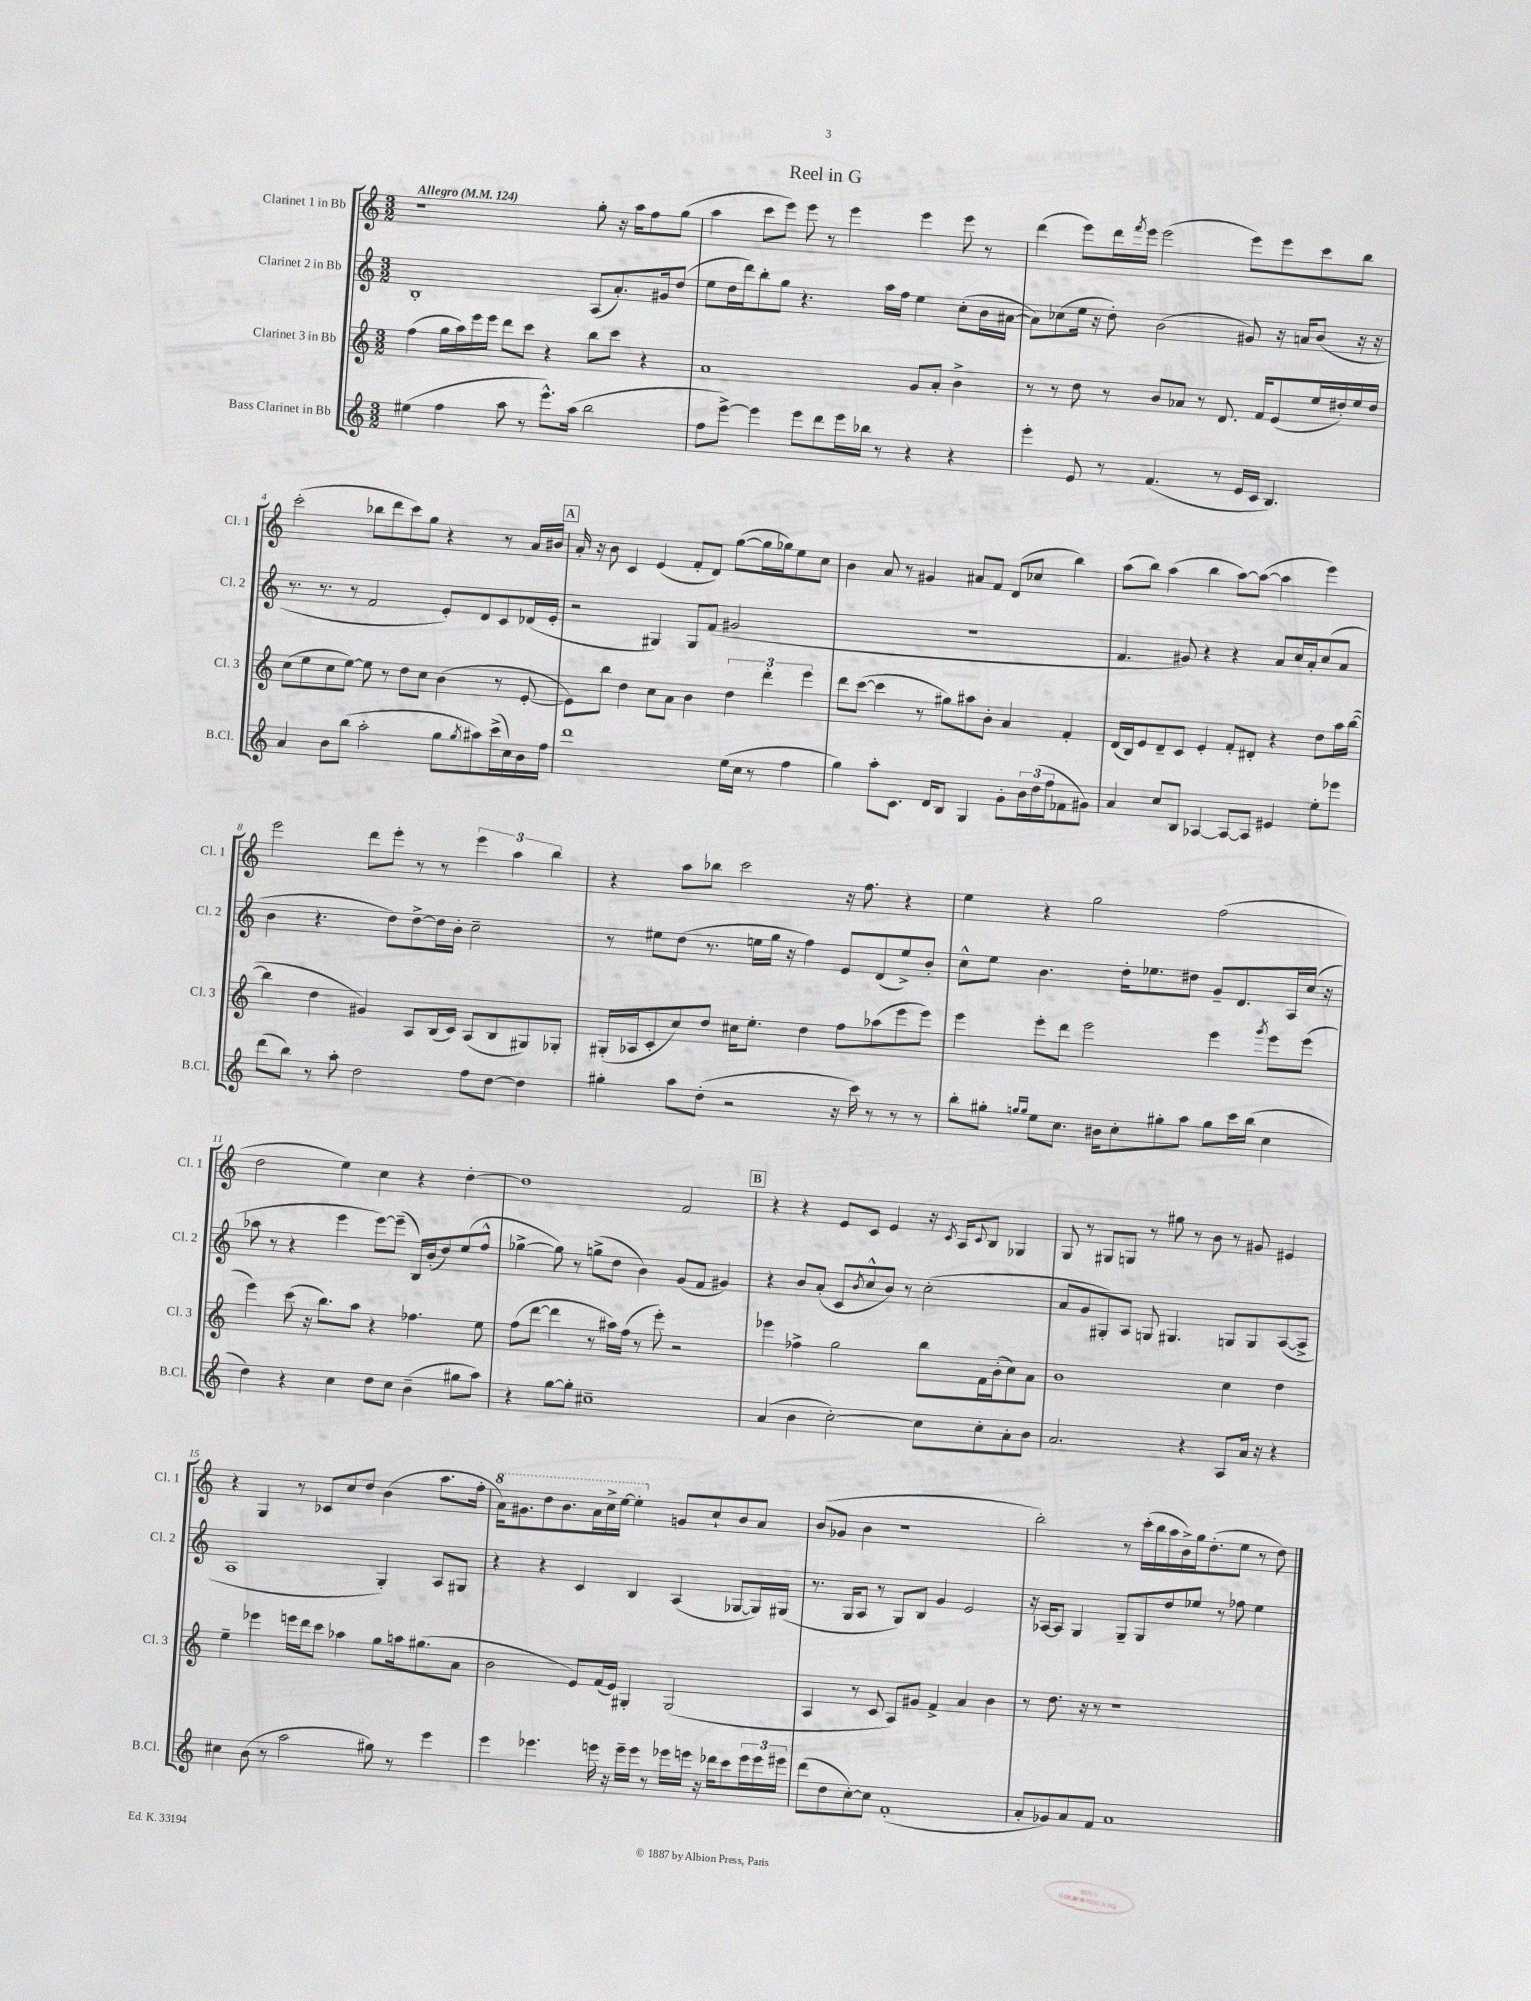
\header { title = "Reel in G" }
<<
\new StaffGroup <<
\new Staff = "s0" \with { instrumentName = "Clarinet 1 in Bb" shortInstrumentName = "Cl. 1" } {
    \clef treble \key c \major \numericTimeSignature \time 3/2 \tempo "Allegro" 4 = 124
    r1 g''8-. r16 a''16 f''8 g''8( |
    a''4 c'''8 e'''8) e'''8 r8 e'''4 e'''4 e'''8 r8 |
    d'''4( e'''8) d'''16 \acciaccatura { f'''8 } e'''16 e'''2( e'''8) e'''8 c'''8 b''8 |
    c'''2-.( bes''8 d'''8 c'''8) g''8 r4 r8 a'16 bis'16 |
    \mark \markup { \box "A" } a'16-. r16 b'8 c'4 e'4( f'8-. d'8) g''8~( g''16 ges''16) e''8 c''8 |
    b'4 a'8 r8 gis'4 ais'8 f'8 d'8( ces''8 b''4) |
    a''8( b''8) a''4( b''4 a''8~) a''8~( a''4 e'''4) |
    e'''2 d'''8 e'''8-. r8 r8 \tuplet 3/2 { e'''4 a''4 b''4 } |
    r4 a''8 bes''8 c'''2 r16 f''8. r4 |
    e''4 r4 g''2 f''2( |
    d''2 e''4) c''4 r4 d''4~-. |
    d''1 f'2 |
    \mark \markup { \box "B" } r4 r4 e'8 c'8 e'4 r16 \acciaccatura { c'8 } a16 \appoggiatura { c'8 } b8 ges4 |
    g8 r8 gis8 g8 r8 gis''8 r8 b'8 r8 gis'8 eis'4 |
    r4 g4 r8 ces'8 c''8 d''8 b'4( a''8. f''16-. |
    \ottava #1 a''16) gis''8. d'''8 b''8. a''16 c'''16-> e'''16~ e'''4-. \ottava #0 g'!8 c''8-! b'8 a'8 |
    b'8( ges'8 b'4 r1 |
    b''2-.) r8 c'''16-.( b''16 a''16 b'16->) g''16 d''8.-.( e''8 r8 d''8) \bar "|." |
}
\new Staff = "s1" \with { instrumentName = "Clarinet 2 in Bb" shortInstrumentName = "Cl. 2" } {
    \clef treble \key c \major \numericTimeSignature \time 3/2
    b1-. a8( a'8.-.) gis'16 d''8( |
    e''8 d''16 d'''16) b''8-. g''8 r4. a''16 f''16 e''4 c''8-.( b'16 ais'16~ |
    ais'8) ces''8( e''16 r16 d''8-.) b'2( gis'8) r16 a'16 b'8( r16 r16 |
    r8. r8. r8 f'2 e'8-.) d'8 c'8 des'16( e'16-. |
    \mark \markup { \box "A" } r2 gis4) gis8 f'8( gis'2 |
    R1. |
    f'4. gis'8) r4 r4 a'8 c''16 a'16-. c''8( a'8 |
    b'4 r4. d''8) d''8~-> d''16 b'16-. c''2-- |
    r8 eis''8 d''8( r8. e''16 g''16 r16 f''4) e'8 d'8( e''8->) b'8-. |
    c''8-^ e''8 b'4. d''16-. ees''8. dis''8 g'8-- d'8. a16 c''16( r16 |
    aes''8 r8 r4 e'''4 e'''8~) e'''8--( b16) b'16-.( d''8) e''8( f''8-^ |
    ges''4~-> ges''8) r8 g''8->( d''8 b'4) g'8( f'8 gis'4) |
    \mark \markup { \box "B" } r4 b'8 a'8-.( c'8 \acciaccatura { b'8 } c''8-^ b'8) r8 c''2-.( |
    a'8 g'8 gis8-.) a8 g8 gis4. g8 g8 a8~( a8-> |
    a1 g4-.) a8 gis8 |
    r4 r4 c'4 b4 a4( ges8~ ges16) gis16( |
    r8. g16 a8 r8 g8) b8 g'4 e'2 |
    r16 aes16~ aes8 g4 g8-- g8 d''8 ees''8 r8 fes''8 ees''4 \bar "|." |
}
\new Staff = "s2" \with { instrumentName = "Clarinet 3 in Bb" shortInstrumentName = "Cl. 3" } {
    \clef treble \key c \major \numericTimeSignature \time 3/2
    f''4( g''16 a''16) e'''16 e'''16 d'''8 c'''8 r4 b''8 c'''8 r4 |
    a'1 g'8 a'8-. b'4-> |
    r8 r8 d''8 r8 b'8 aes'8 r8 d'8. f'16 e'8( e''16 dis''16-.) e''16 dis''16 |
    c''8( e''8 c''8 e''8~) e''8 r8 d''8 c''8 b'4( r8 e'8~-. |
    \mark \markup { \box "A" } e'8) b''8 d''4 c''8 a'8 b'4 \tuplet 3/2 { d''4 d'''4-. e'''4 } |
    d'''8 c'''8~( c'''4 r8 gis''8) ais''8 b'8-. a'4 f'4-. |
    d'16( b16) e'8 d'8-- c'8 e'4-. f'8-. dis'8-. r4 d''8 a''16 b''16~( |
    b''4 d''4 gis'4) a8 b16( c'16) a8( b8 gis8) ges8-. |
    gis16-.( aes16 c'8-. c''8) d''8 cis''16 e''8.-. d''4 f''8 aes''8( e'''8 e'''8) |
    e'''4 e'''8-. d'''8 e'''2 e'''4 \acciaccatura { g'''8 } e'''8 e'''8( |
    e'''4) c'''8( r16 b''8.) a''8 r4 fes''4. e''8 |
    f''8( d'''8~ d'''4 r8 ais''16) f''16( r8 e'''8-.) r2 |
    \mark \markup { \box "B" } ees'''4 fes''4-> g''2 b''8 f'16 b'16-.( c''8) a'8 |
    b'1 c''4 d''4 |
    e''4-- ees'''4 e'''16 d'''16 c'''8 aes''4 g''8 a''16 gis''8.( a'8 |
    b'2 e'8) f'16( e'16) gis4-. gis2( |
    a4 r8 c'8 a8) gis'8 f'4-> a'4 b'4 |
    r8 d''8. r16 r8 r1 \bar "|." |
}
\new Staff = "s3" \with { instrumentName = "Bass Clarinet in Bb" shortInstrumentName = "B.Cl." } {
    \clef treble \key c \major \numericTimeSignature \time 3/2
    eis''4( f''4 a''8 r8 e'''8.-^) a''16( b''2 |
    f''8 e'''8~->) e'''4 e'''8 d'''8 e'''16 bes''16 r8 r4 r4 |
    e'''4-. e'8 r8 f'4.( r8 e'16 c'16 b4.) |
    a'4 b'8 b''8( a''2-. g''8 \acciaccatura { g''8 } ais''8) c'''16->( c''16) b'16 f''16 |
    \mark \markup { \box "A" } d'''1 e''16( c''16 r8 f''4 |
    g''4) a''8-. c'8. d'16 b8 g4 g'8-. \tuplet 3/2 { b'16 d''16( f''16 } fes'8 gis'8) |
    a'4 c''8 b8 aes4~ aes8~ aes8 eis'4 e''8-. ees'''8 |
    d'''8( b''8) r8 a''8-. d''2 f''8 d''8~ d''4 |
    gis''4-. a''8 d''8-.( r2 r16 c'''16) r8 r8 r8 |
    b''8-. gis''8-. \grace { g''16 g''16 } e''8 c''8. bis'16 c''8-. gis''8-. a''8 gis''8 c'''16 b''16( c''4 |
    d''4) r4 c''4 d''8 c''8 b'4--( gis''8 a''8) |
    r4 g''8~ g''8-. cis''1-- |
    \mark \markup { \box "B" } a'4( b'4 c''2~-.) c''8 c''8-. a'8-. b'8 |
    a'2. r4 a8 a'16 r16 r4 |
    cis''4 b'8( r8 a''2 gis''8) r8 e'''4 |
    e'''4 ees'''4. e'''16 r16 e'''16-- e'''16 r8 ees'''16 e'''16 r16 des'''16 c'''8 \tuplet 3/2 { e'''16 e'''16 eis'''16 } |
    d'''8( d''8 c''8~-.) c''8 f'1-.( |
    a'8-. ges'8) a'8 f'8 a'1 \bar "|." |
}
>>
>>
